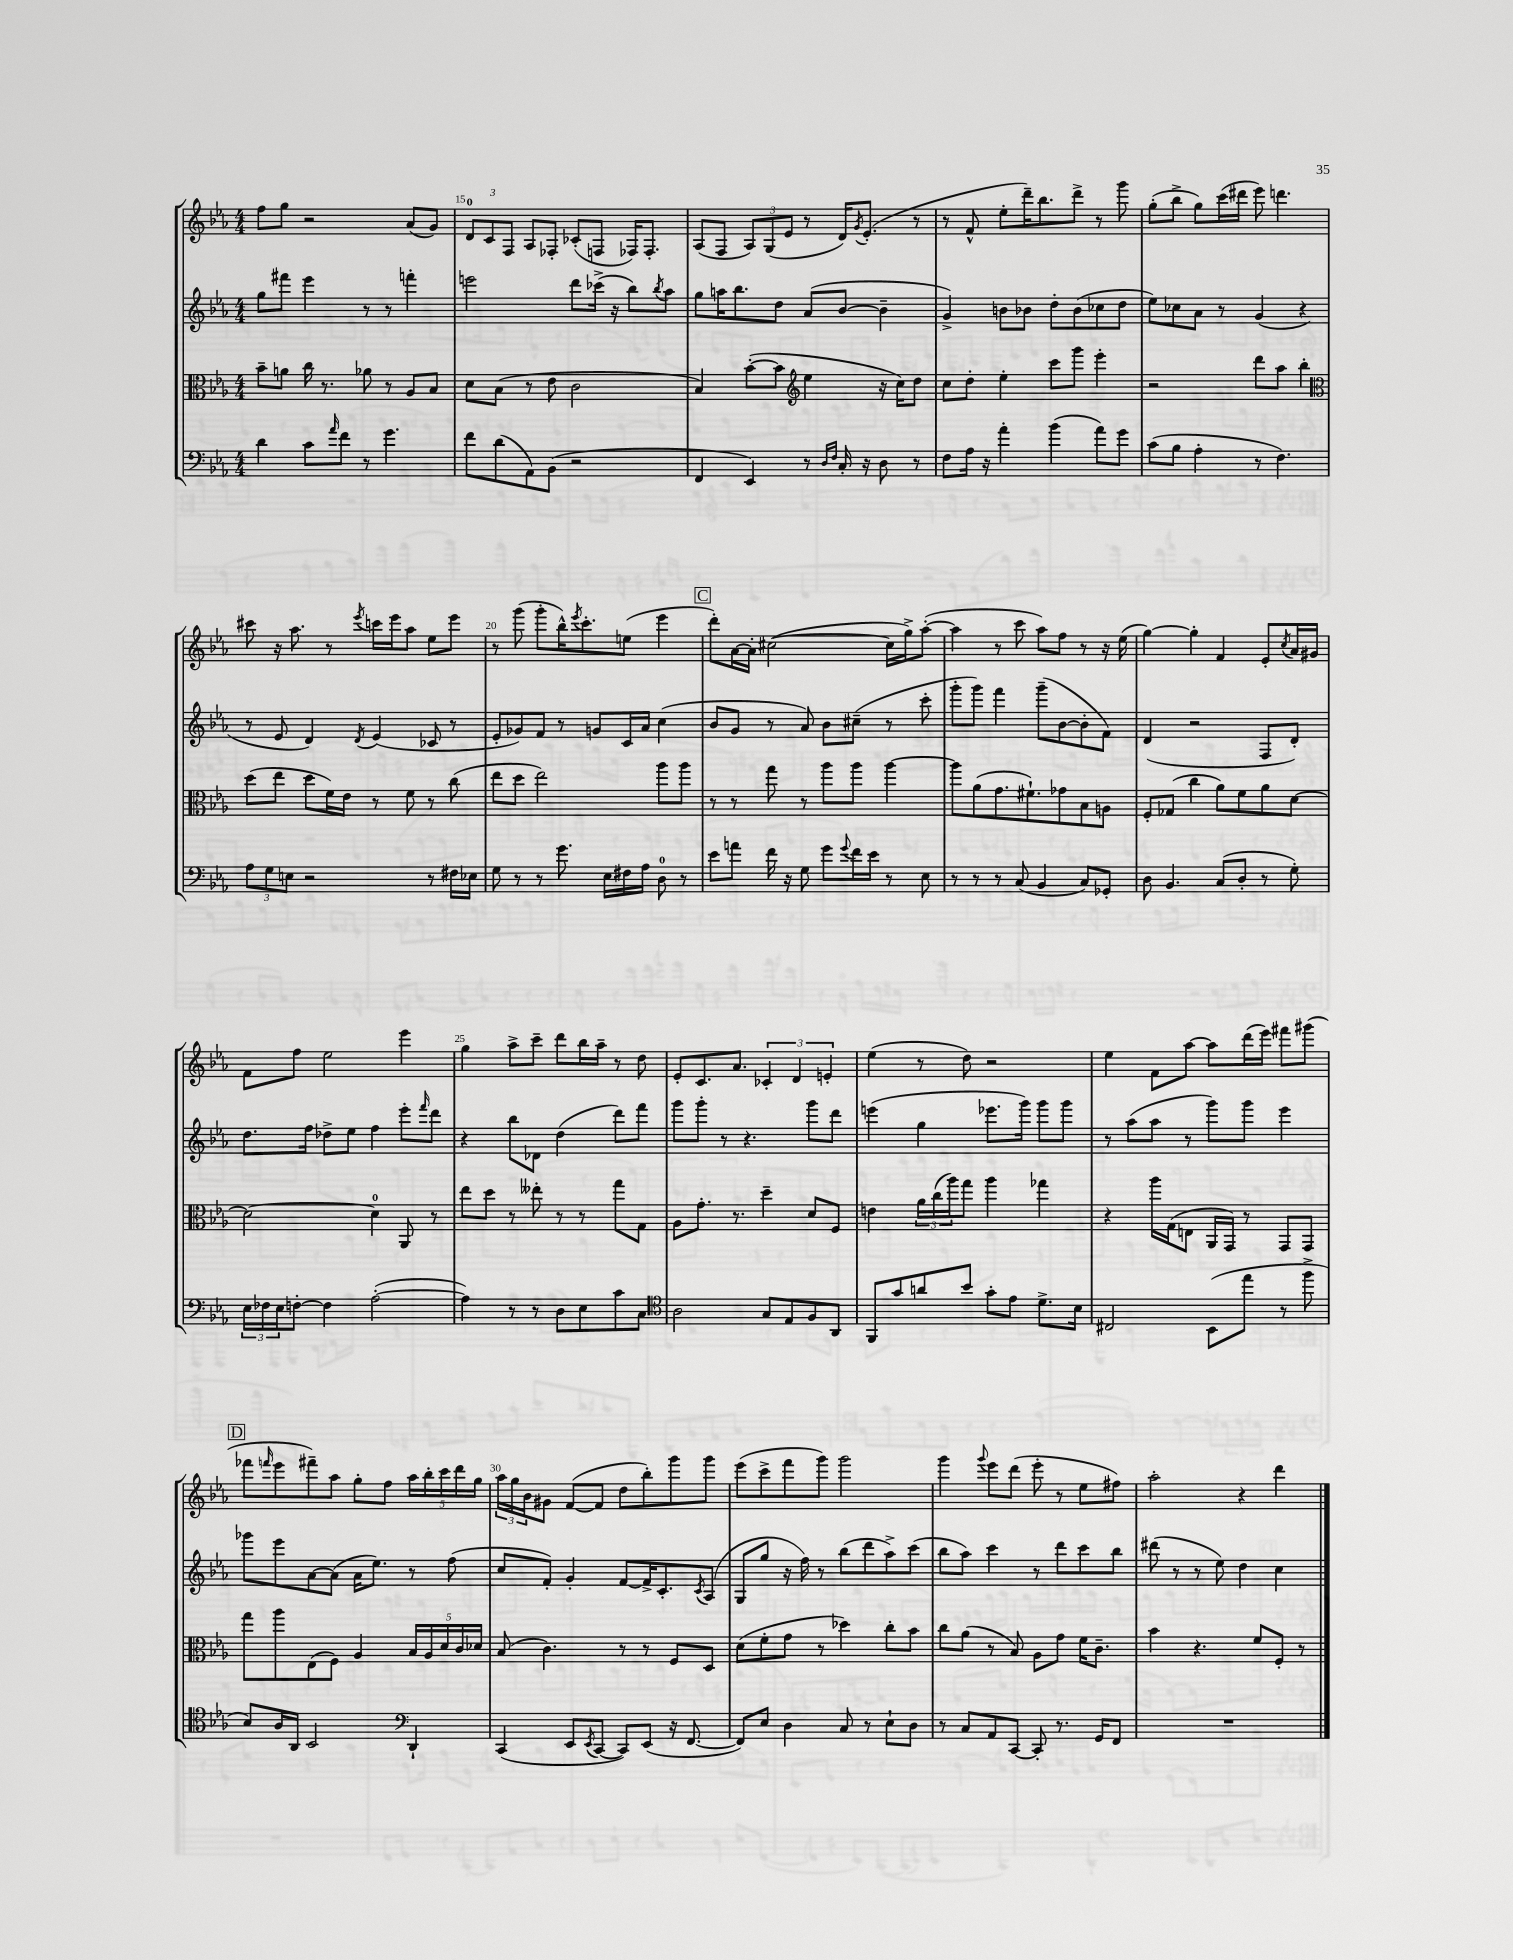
<<
\new StaffGroup <<
\new Staff = "s0" {
    \clef treble \key ees \major \numericTimeSignature \time 4/4
    f''8 g''8 r2 aes'8( g'8) |
    \tuplet 3/2 { d'8-0 c'8 f8 } aes8 fes8-. ces'8-.( f8 fes16) fes8.-. |
    aes8( f8 \tuplet 3/2 { aes8) g8( ees'8 } r8 d'16) \acciaccatura { g'8 } ees'8.-.( r8 |
    r8 f'8-^ ees''8-. d'''16--) bes''8. d'''8-> r8 g'''8 |
    g''8-.( bes''8-> g''8) c'''16( dis'''16 ees'''8) d'''4. |
    cis'''8 r16 aes''8. r8 \acciaccatura { ees'''8 } c'''16 ees'''16 aes''8 ees''8 ees'''8 |
    r8 g'''8( g'''8-. bes''16-^) \acciaccatura { ees'''8 } c'''8.-. e''8( ees'''4 |
    \mark \markup { \box "C" } d'''8-.) aes'16~ aes'16-. cis''2~( cis''16 g''16->) aes''8~-.( |
    aes''4 r8 c'''8 aes''8) f''8 r8 r16 ees''16( |
    g''4~) g''4-. f'4 ees'8-. \acciaccatura { c''8 } aes'16 gis'16 |
    f'8 f''8 ees''2 ees'''4 |
    g''4 aes''8-> c'''8-- d'''8 bes''16 aes''16-- r8 d''8 |
    ees'8-. c'8. aes'8. \tuplet 3/2 { ces'4-. d'4 e'4-. } |
    ees''4( r8 d''8) r2 |
    ees''4 f'8 aes''8~ aes''8 d'''16( ees'''16) fis'''8 gis'''8( |
    \mark \markup { \box "D" } fes'''8 \grace { f'''16 } ees'''8 fis'''8--) aes''8 g''8-. f''8 \tuplet 5/4 { aes''16 bes''16-. c'''16 d'''16 g''16 } |
    \tuplet 3/2 { aes''16 g''16 bes'16 } gis'8 f'8~( f'8 d''8 bes''8-.) g'''8 g'''8 |
    ees'''8( c'''8-> f'''8 g'''8) g'''2 |
    g'''4 \appoggiatura { g'''8 } ees'''8 d'''8( ees'''8-. r8 ees''8 fis''8) |
    aes''2-. r4 d'''4 \bar "|." |
}
\new Staff = "s1" {
    \clef treble \key ees \major \numericTimeSignature \time 4/4
    g''8 fis'''8 ees'''4 r8 r8 f'''4-. |
    e'''2 d'''8 ces'''16->( r16 bes''8) \acciaccatura { bes''8 } aes''8 |
    g''8 a''16 bes''8. d''8 aes'8( bes'8~ bes'4-- |
    g'4->) b'8 bes'8 d''8-. bes'8( ces''8 d''8 |
    ees''8) ces''8 aes'8 r8 g'4( r4 |
    r8 ees'8 d'4) \acciaccatura { d'8 } ees'4( ces'8 r8 |
    ees'8-. ges'8) f'8 r8 g'8 c'16 aes'16 c''4( |
    \mark \markup { \box "C" } bes'8 g'8 r8 aes'8) bes'8 cis''8--( r8 c'''8-. |
    g'''8-. g'''8) f'''4 g'''8--( bes'8~ bes'8-. f'8) |
    d'4( r2 f8 d'8-.) |
    d''8. f''16 des''8-> ees''8 f''4 ees'''8-. \grace { f'''16 } d'''8 |
    r4 bes''8 des'8 d''4( d'''8) f'''8 |
    g'''8 g'''8-. r8 r4. g'''8 d'''8 |
    e'''4( g''4 ees'''8. g'''16) g'''8 g'''8 |
    r8 aes''8( aes''8 r8 g'''8) g'''8 ees'''4 |
    \mark \markup { \box "D" } ges'''8 ees'''8 aes'8~ aes'8( aes'16 ees''8.) r8 f''8( |
    c''8 f'8-.) g'4-. f'8~ f'16-> c'8.-. \acciaccatura { c'8 } aes8( |
    g8 g''8 r16 f''16) r8 bes''8( d'''8 aes''8->) c'''8( |
    bes''8 aes''8) c'''4 r8 d'''8 c'''8 bes''8 |
    dis'''8( r8 r8 ees''8) d''4 c''4 \bar "|." |
}
\new Staff = "s2" {
    \clef alto \key ees \major \numericTimeSignature \time 4/4
    bes'8-- a'8 c''16 r8. aes'8 r8 aes8 bes8 |
    d'8 bes8( r8 ees'8 c'2 |
    bes4) bes'8~-.( bes'8 \clef treble ees''4 r16 c''16) d''8 |
    c''8 d''8-. ees''4-. c'''8 g'''8 ees'''4-. |
    r2 d'''8 aes''8 bes''4-. |
    \clef alto d''8( ees''8 d''8 f'16) ees'16 r8 f'8 r8 c''8( |
    ees''8 d''8 ees''2) aes''8 aes''8 |
    \mark \markup { \box "C" } r8 r8 g''8 r8 aes''8 aes''8 aes''4~ |
    aes''8 aes'8( g'8. fis'8.-!) ges'8 bes8 a8 |
    f8-. ges8( c''4 aes'8) f'8 aes'8 d'8~ |
    d'2~ d'4-0 aes,8 r8 |
    ees''8 d''8 r8 eeses''8-. r8 r8 g''8 g8 |
    aes8 g'8.-. r8. d''4-- d'8 f8 |
    e'4 \tuplet 3/2 { aes'16 c''16( aes''16) } g''8 aes''4 ges''4 |
    r4 aes''16 g16( e8 aes,16 g,16) r8 g,8 g,8 |
    \mark \markup { \box "D" } g''8 aes''8 ees8( f8) aes4 \tuplet 5/4 { bes16 aes16 d'16 c'16 des'16 } |
    bes8( c'4.) r8 r8 f8 d8 |
    d'8( f'8-. g'8 r8 des''4) c''8-. bes'8 |
    c''8 aes'8( r8 bes8) aes8 g'8 f'16 c'8.-- |
    bes'4 r4. f'8 f8-. r8 \bar "|." |
}
\new Staff = "s3" {
    \clef bass \key ees \major \numericTimeSignature \time 4/4
    d'4 c'8 \grace { aes'16 } f'8 r8 g'4. |
    f'8 d'8( aes,8) bes,8( r2 |
    f,4 ees,4) r8 \grace { d16 f16 } c16-. r16 d8 r8 |
    f8 aes16 r16 aes'4-. bes'4( aes'8) g'8 |
    c'8( bes8 aes4-. r8 f4.) |
    \tuplet 3/2 { aes8 g8 e8 } r2 r8 fis16 ees16 |
    g8 r8 r8 g'8. ees16 fis16 aes16 d8-0 r8 |
    \mark \markup { \box "C" } ees'8 a'8 f'16 r16 g8 g'8 \appoggiatura { g'8 } f'16 ees'16 r8 ees8 |
    r8 r8 r8 c8( bes,4 c8) ges,8-. |
    d8 bes,4. c8( d8-. r8 g8-.) |
    \tuplet 3/2 { ees16 fes16 ees16 } f8~-. f4 aes2~-.( |
    aes4) r8 r8 d8 ees8 c'8 c8 |
    \clef tenor aes2 g8 ees8 f8 aes,8 |
    f,8 g'8 a'8 bes'8 g'8-. ees'8 d'8.-> bes16 |
    cis2 bes,8( ees''8 r8 f''8-> |
    \mark \markup { \box "D" } bes8) aes16 aes,16 bes,2 \clef bass d,4-! |
    c,4( ees,8 \acciaccatura { ees,8 } c,8~ c,8) ees,8( r16 f,8.~ |
    f,8) ees8 d4 c8 r8 ees8-! d8 |
    r8 c8 aes,8 c,8~ c,8-. r8. g,16 f,8 |
    R1 \bar "|." |
}
>>
>>
\layout { \context { \Score currentBarNumber = #14 \override BarNumber.break-visibility = ##(#f #t #t) barNumberVisibility = #(every-nth-bar-number-visible 5) } }
